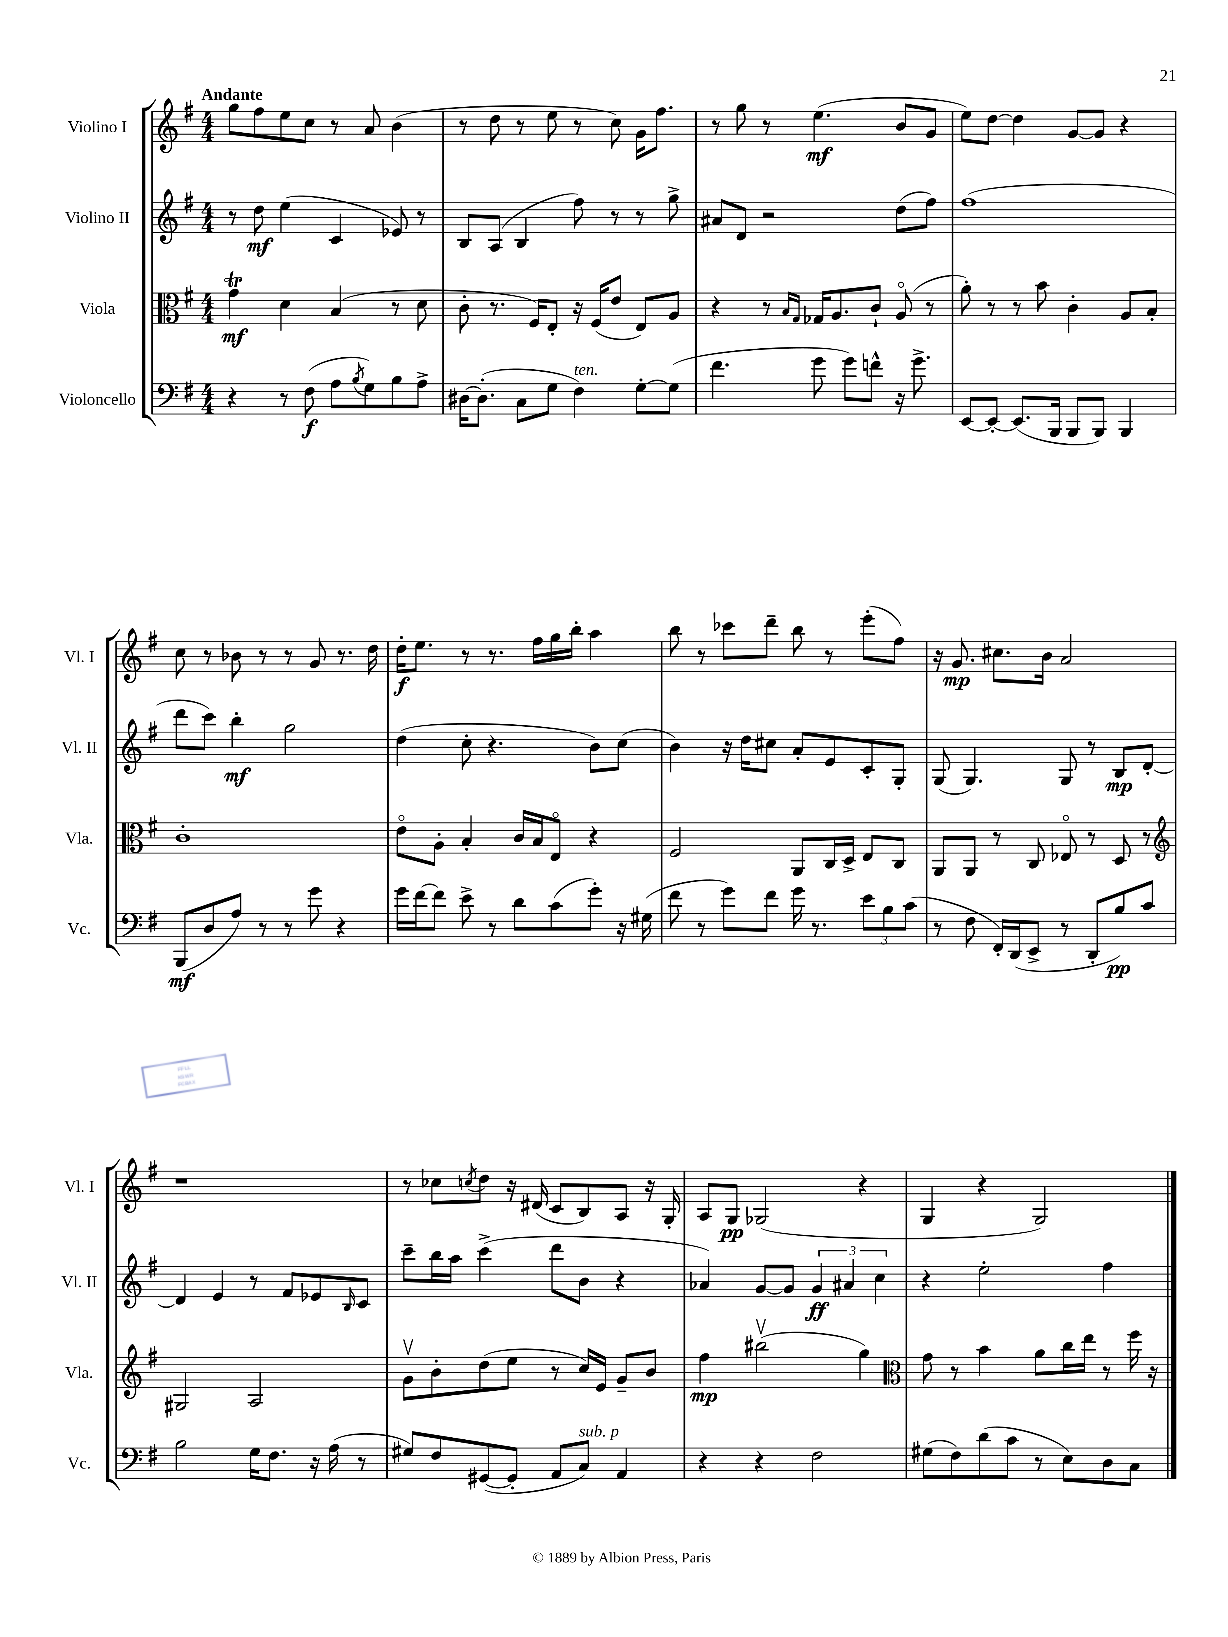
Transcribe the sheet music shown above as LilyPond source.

<<
\new StaffGroup <<
\new Staff = "s0" \with { instrumentName = "Violino I" shortInstrumentName = "Vl. I" } {
    \clef treble \key g \major \numericTimeSignature \time 4/4 \tempo "Andante"
    g''8 fis''8 e''8 c''8 r8 a'8 b'4( |
    r8 d''8 r8 e''8 r8 c''8) g'16 fis''8. |
    r8 g''8 r8 e''4.\mf( b'8 g'8 |
    e''8) d''8~ d''4 g'8~ g'8 r4 |
    c''8 r8 bes'8 r8 r8 g'8 r8. d''16 |
    d''16-.\f e''8. r8 r8. fis''16 g''16 b''16-. a''4 |
    b''8 r8 ces'''8 d'''8-- b''8 r8 e'''8-.( fis''8) |
    r16 g'8.\mp cis''8. b'16 a'2 |
    r1 |
    r8 ces''8 \acciaccatura { c''8 } d''8 r16 dis'16( c'8 b8) a8 r16 g16-. |
    a8 g8\pp ges2( r4 |
    g4 r4 g2) \bar "|." |
}
\new Staff = "s1" \with { instrumentName = "Violino II" shortInstrumentName = "Vl. II" } {
    \clef treble \key g \major \numericTimeSignature \time 4/4
    r8 d''8\mf e''4( c'4 ees'8) r8 |
    b8 a8( b4 fis''8) r8 r8 g''8-> |
    ais'8 d'8 r2 d''8( fis''8) |
    fis''1( |
    d'''8 c'''8) b''4-.\mf g''2 |
    d''4( c''8-. r4. b'8) c''8( |
    b'4) r16 d''16 cis''8 a'8-. e'8 c'8-. g8-. |
    g8( g4.) g8 r8 b8\mp d'8~-. |
    d'4 e'4 r8 fis'8 ees'8 \grace { b16 } c'8 |
    c'''8-- b''16 a''16 c'''4->( d'''8 b'8 r4 |
    aes'4) g'8~ g'8 \tuplet 3/2 { g'4\ff ais'4 c''4 } |
    r4 e''2-. fis''4 \bar "|." |
}
\new Staff = "s2" \with { instrumentName = "Viola" shortInstrumentName = "Vla." } {
    \clef alto \key g \major \numericTimeSignature \time 4/4
    g'4\trill\mf d'4 b4( r8 d'8 |
    c'8-. r8. fis16) e8-. r16 fis16( e'8 e8) a8 |
    r4 r8 \grace { b16 g16 } ges16 a8. c'8-! a8\flageolet( r8 |
    a'8-.) r8 r8 b'8 c'4-. a8 b8-. |
    c'1-. |
    e'8\flageolet a8-. b4-. c'16 b16 e8\flageolet r4 |
    fis2 a,8 c16 d16-> e8 c8 |
    a,8 a,8 r8 c8 ees8\flageolet r8 d8 r8 |
    \clef treble gis2 a2 |
    g'8\upbow b'8-. d''8( e''8 r8 c''16) e'16 g'8-- b'8 |
    fis''4\mp bis''2\upbow( g''4) |
    \clef alto g'8 r8 b'4 a'8 c''16 e''16 r8 fis''16 r16 \bar "|." |
}
\new Staff = "s3" \with { instrumentName = "Violoncello" shortInstrumentName = "Vc." } {
    \clef bass \key g \major \numericTimeSignature \time 4/4
    r4 r8 fis8\f( a8 \acciaccatura { b8 } g8) b8 a8-> |
    dis16~ dis8.-.( c8 g8 fis4^\markup { \italic "ten." }) g8~-. g8( |
    fis'4. g'8 g'8) f'8-^ r16 g'8.-> |
    e,8~ e,8~-. e,8.( b,,16 b,,8 b,,8) b,,4 |
    b,,8\mf( d8 a8) r8 r8 g'8 r4 |
    g'16 fis'16~ fis'8 e'8-> r8 d'8 c'8( g'8-.) r16 gis16( |
    fis'8 r8 g'8) fis'8 g'16 r8. \tuplet 3/2 { e'8 b8 c'8( } |
    r8 fis8 fis,16-.) d,16( e,8-> r8 d,8-. b8\pp) c'8 |
    b2 g16 fis8. r16 a16( r8 |
    gis8) fis8 gis,8~( gis,8-. a,8 c8^\markup { \italic "sub. p" }) a,4 |
    r4 r4 fis2 |
    gis8( fis8) d'8( c'8 r8 e8) d8 c8 \bar "|." |
}
>>
>>
\layout { \context { \Score \remove "Bar_number_engraver" } }
